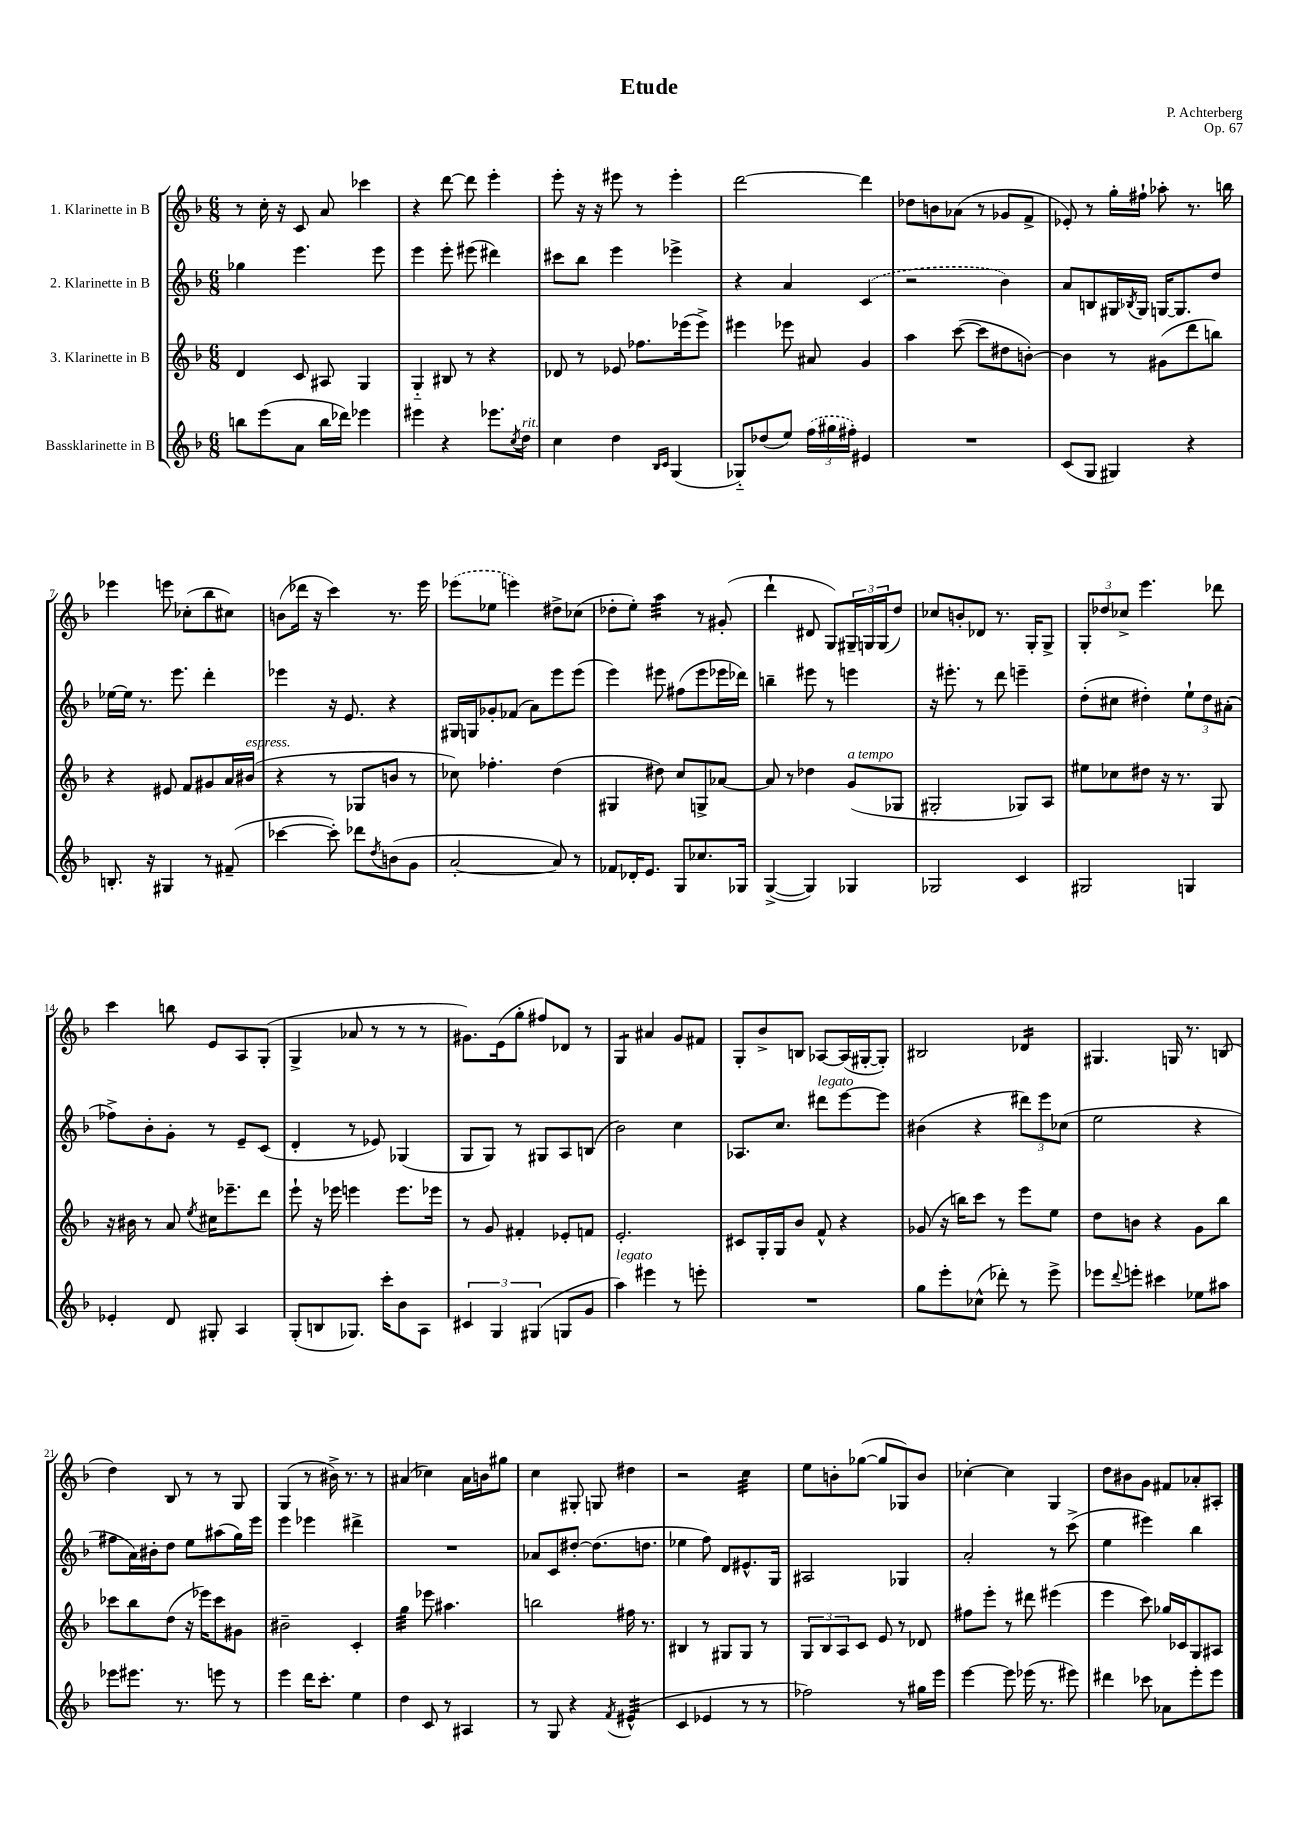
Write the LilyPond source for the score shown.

\header { title = "Etude" composer = "P. Achterberg" opus = "Op. 67" }
<<
\new StaffGroup <<
\new Staff = "s0" \with { instrumentName = "1. Klarinette in B" } {
    \clef treble \key f \major \numericTimeSignature \time 6/8
    r8 c''16-. r16 c'8 a'8 ces'''4 |
    r4 d'''8~ d'''8 e'''4-. |
    e'''8-. r16 r16 eis'''8 r8 eis'''4-. |
    d'''2~ d'''4 |
    des''8 b'8 aes'8( r8 ges'8 f'8-> |
    ees'8-.) r8 g''16-. fis''16-! aes''8-. r8. b''16 |
    ees'''4 e'''8 ces''8-.( bes''8 cis''8) |
    b'8( des'''16 r16 c'''4) r8. e'''16 |
    \once \slurDashed ees'''8( ees''8 e'''4) dis''8-> ces''8( |
    des''8-. e''8-.) a''4:32 r8 gis'8-.( |
    d'''4-! dis'8 g8) \tuplet 3/2 { gis16-- g16 g16( } d''8) |
    ces''8 b'8-. des'8 r8. g16-. g8-> |
    \tuplet 3/2 { g8-. des''8 ces''8-> } e'''4. des'''8 |
    c'''4 b''8 e'8 a8 g8-.( |
    g4-> aes'8 r8 r8 r8 |
    gis'8.) e'16( g''8-. fis''8) des'8 r8 |
    g4:8 ais'4 g'8 fis'8 |
    g8-. bes'8-> b8 aes8~ aes16( gis16~-. gis8-.) |
    bis2 des'4:16 |
    gis4. g16 r8. b8( |
    d''4) bes8 r8 r8 g8 |
    g4( r8 bis'16->) r8. r8 |
    ais'4( ces''4) ais'16 b'16 gis''8 |
    c''4 gis8-. g8 dis''4 |
    r2 c''4:32 |
    e''8 b'8-. ges''8~( ges''8 ges8) b'8 |
    ces''4~-. ces''4 g4 |
    d''8 bis'8 g'8 fis'8 aes'8-. ais8-. \bar "|." |
}
\new Staff = "s1" \with { instrumentName = "2. Klarinette in B" } {
    \clef treble \key f \major \numericTimeSignature \time 6/8
    ges''4 e'''4. e'''8 |
    e'''4 e'''8-. eis'''8( dis'''4) |
    cis'''8 bes''8 e'''4 ees'''4-> |
    r4 a'4 \once \slurDashed c'4( |
    r2 bes'4) |
    a'8 b8 gis16 \acciaccatura { bes8 } gis16 g16~ g8. d''8 |
    ees''16~ ees''16 r8. e'''8. d'''4-. |
    ees'''4 r16 e'8. r4 |
    gis16 g16 ges'8-. fes'8( a'8) e'''8 e'''8( |
    e'''4) eis'''8 fis''8( eis'''8 ees'''16 des'''16) |
    b''4-- eis'''8 r8 e'''4 |
    r16 eis'''8.-. r8 d'''8 e'''4-- |
    d''8-.( cis''8 dis''4-.) \tuplet 3/2 { e''8-! dis''8 ais'8-.( } |
    fes''8->) bes'8-. g'8-. r8 e'8-- c'8( |
    d'4-. r8 ees'8) ges4( |
    g8 g8) r8 gis8 a8 b8( |
    bes'2) c''4 |
    aes8. c''8. dis'''8^\markup { \italic "legato" } e'''8~ e'''8 |
    bis'4( r4 \tuplet 3/2 { dis'''8) e'''8 ces''8( } |
    e''2 r4 |
    fis''8 a'16) bis'16-. d''8 e''8 ais''8( g''16) e'''16 |
    e'''4 ees'''4 dis'''4-> |
    R2. |
    aes'8 c'8 dis''8~-. dis''8.( d''8. |
    ees''4 f''8) d'8 eis'8.-^ g16 |
    ais2 ges4 |
    a'2-. r8 c'''8->( |
    e''4 eis'''4) bes''4 \bar "|." |
}
\new Staff = "s2" \with { instrumentName = "3. Klarinette in B" } {
    \clef treble \key f \major \numericTimeSignature \time 6/8
    d'4 c'8 ais8 g4 |
    g4-_ bis8 r8 r4 |
    des'8 r8 ees'8 fes''8. ees'''16( ees'''8->) |
    eis'''4 ees'''8 ais'8 g'4 |
    a''4 c'''8~( c'''8 dis''8 b'8~-.) |
    b'4 r8 gis'8( d'''8 b''8) |
    r4 eis'8 f'8 gis'8 a'16 bis'16^\markup { \italic "espress." }( |
    r4 r8 ges8 b'8 r8 |
    ces''8) fes''4.-. d''4( |
    gis4 dis''8) c''8 g8-> aes'8~ |
    aes'8 r8 des''4 g'8^\markup { \italic "a tempo" }( ges8 |
    gis2-. ges8) a8 |
    eis''8 ces''8 dis''8 r16 r8. g8 |
    r16 bis'16 r8 a'8 \acciaccatura { e''8 } cis''16 ees'''8.-- d'''8 |
    e'''8-! r16 ees'''16 e'''4 e'''8. ees'''16 |
    r8 g'8 fis'4-. ees'8-. f'8 |
    e'2.-. |
    cis'8 g16-. g16 bes'8 f'8-^ r4 |
    ges'8( r16 b''16) c'''8 r8 e'''8 e''8 |
    d''8 b'8 r4 g'8 bes''8 |
    ces'''8 bes''8 d''8( r16 ees'''16) ces'''8 gis'8 |
    bis'2-- c'4-. |
    g''4:32 ees'''8 ais''4. |
    b''2 fis''16 r8. |
    bis4 r8 gis8 gis8 r8 |
    \tuplet 3/2 { g8 bes8 a8 } c'8 e'8 r8 des'8 |
    fis''8 e'''8-. r8 dis'''8 eis'''4( |
    e'''4 c'''8) ges''16 ces'16 g8 ais8 \bar "|." |
}
\new Staff = "s3" \with { instrumentName = "Bassklarinette in B" } {
    \clef treble \key f \major \numericTimeSignature \time 6/8
    b''8 e'''8( a'8 b''16 des'''16) ees'''4 |
    eis'''4 r4 ees'''8. \acciaccatura { c''8 } d''16^\markup { \italic "rit." } |
    c''4 d''4 \grace { bes16 c'16 } g4( |
    ges8-_) des''8( e''8) \tuplet 3/2 { \once \slurDashed f''16( gis''16 fis''16-.) } eis'4 |
    R2. |
    c'8( g8 gis4) r4 |
    b8.-. r16 gis4 r8 fis'8--( |
    ces'''4~ ces'''8-.) des'''8 \acciaccatura { d''8 } b'8( g'8 |
    a'2~-. a'8) r8 |
    fes'8 des'16-. e'8. g8 ces''8. ges16 |
    g4~->( g4) ges4 |
    ges2 c'4 |
    gis2 g4 |
    ees'4-. d'8 gis8-. a4 |
    g8-.( b8 ges8.) c'''16-. bes'8 a8 |
    \tuplet 3/2 { cis'4 g4 gis4( } g8 g'8 |
    a''4^\markup { \italic "legato" }) eis'''4 r8 e'''8-. |
    R2. |
    g''8 e'''8-. ces''8-^( des'''8-.) r8 e'''8-> |
    ees'''8 \appoggiatura { d'''8 } e'''8-. cis'''4 ees''8 ais''8 |
    ees'''8 eis'''8. r8. e'''8 r8 |
    e'''4 d'''16 c'''8.-. e''4 |
    d''4 c'8 r8 ais4 |
    r8 g8 r4 \acciaccatura { f'8 } eis'4:32-^( |
    c'4 ees'4 r8 r8 |
    fes''2) r8 gis''16 e'''16 |
    e'''4~ e'''8 ees'''16( r8. eis'''8) |
    dis'''4 ces'''8 aes'8 e'''8-. e'''8 \bar "|." |
}
>>
>>
